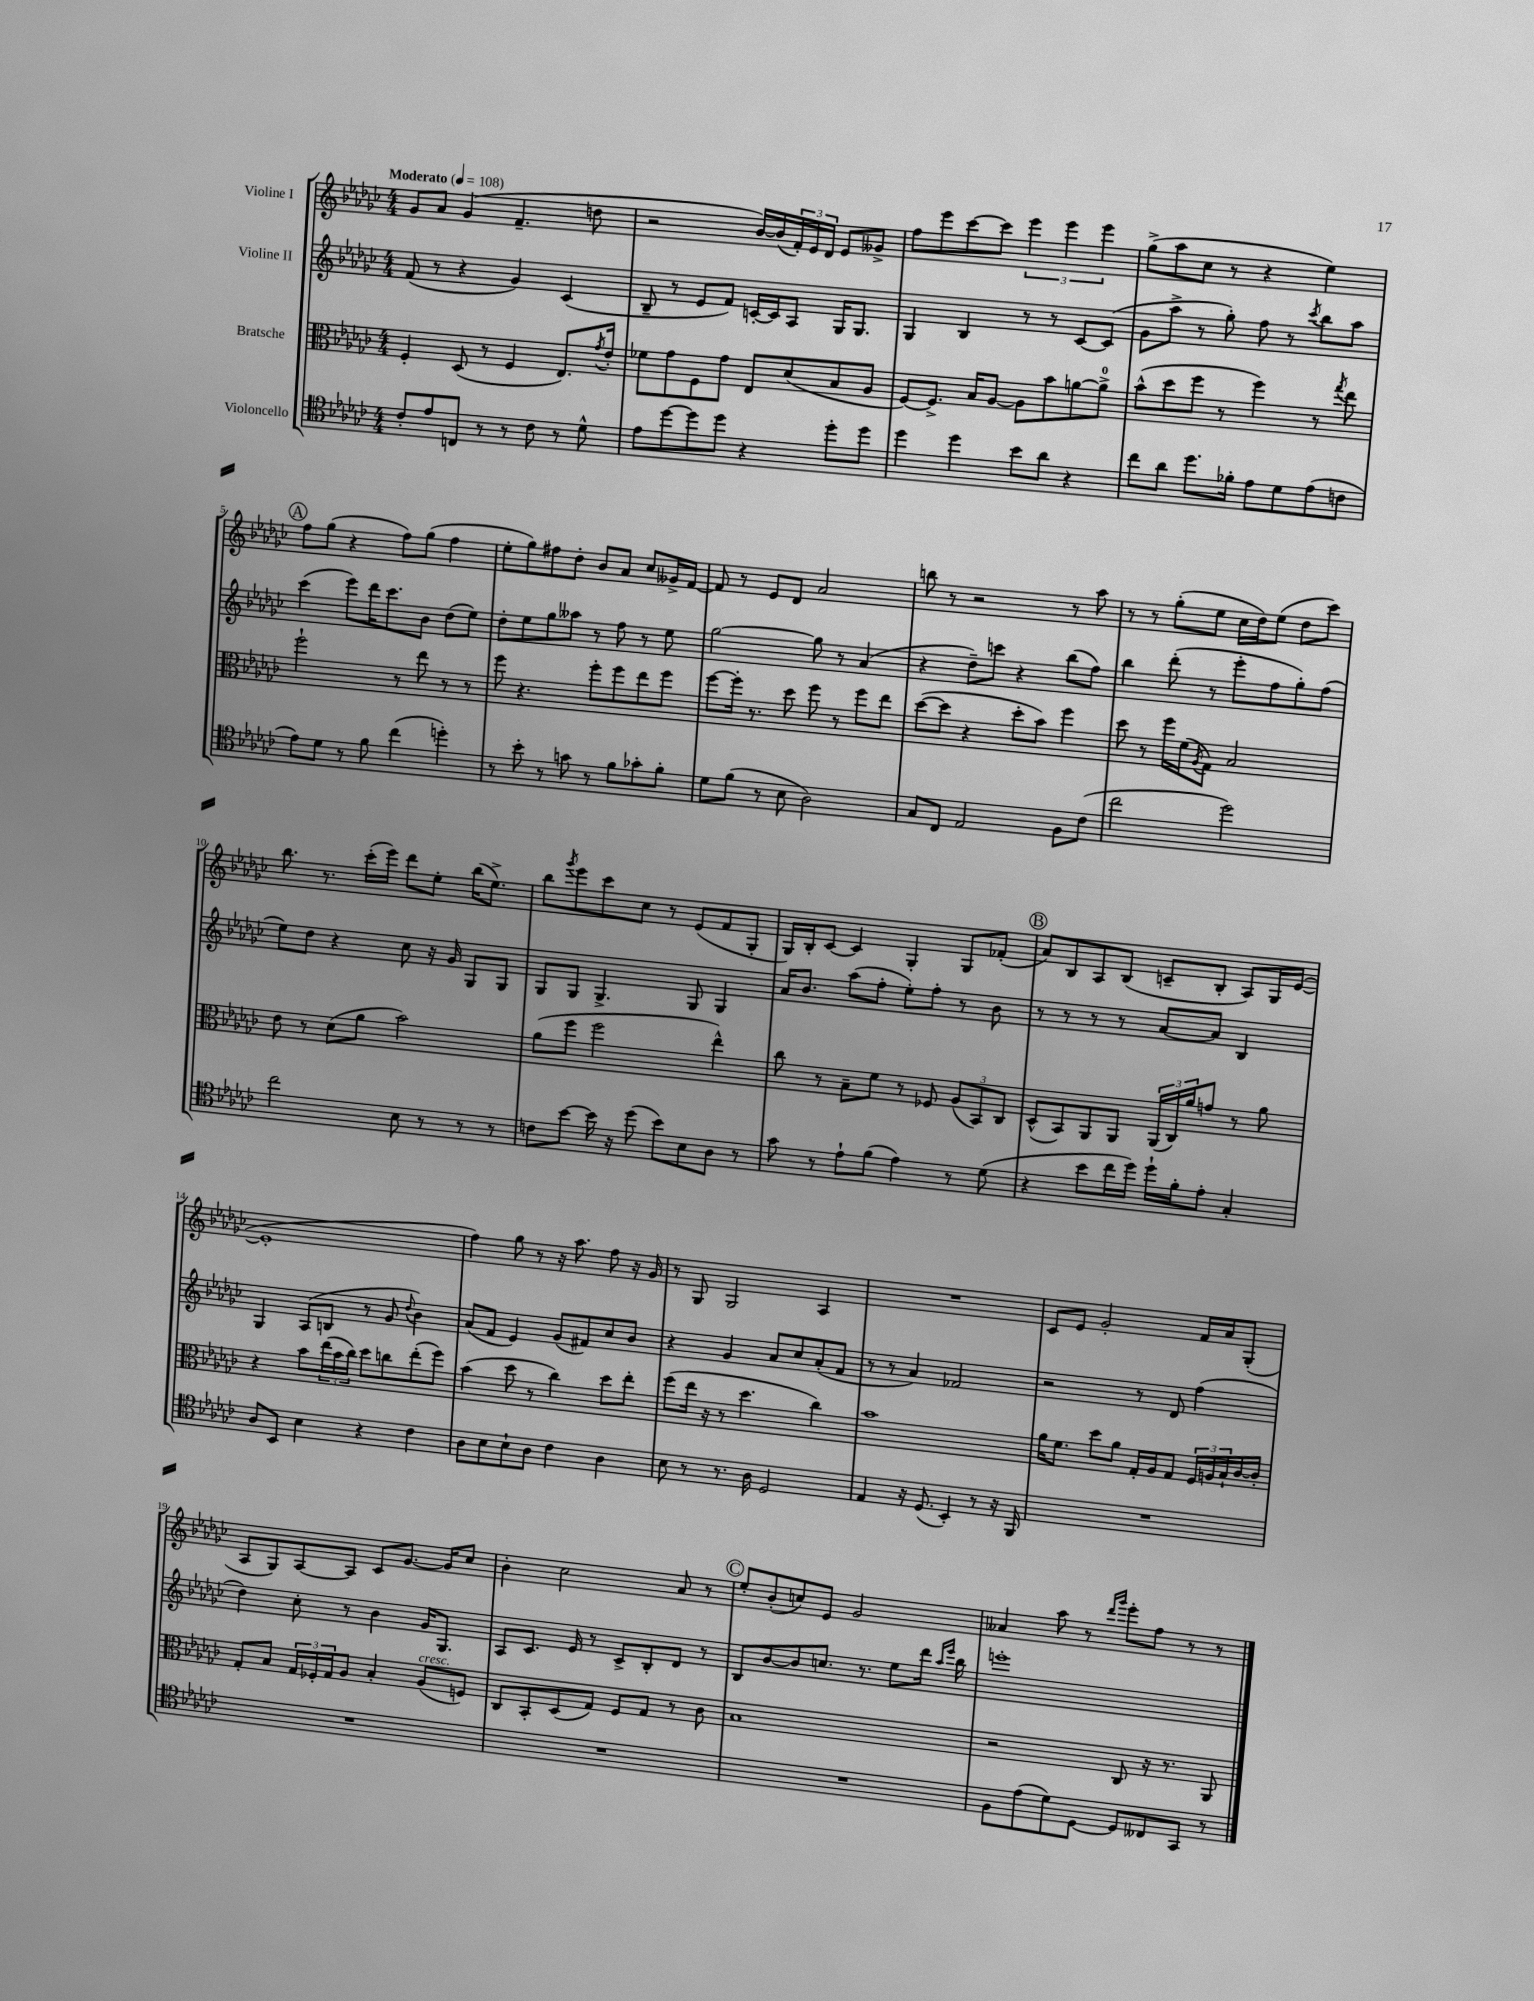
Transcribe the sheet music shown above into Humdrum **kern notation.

**kern	**kern	**kern	**kern
*staff4	*staff3	*staff2	*staff1
*clefC4	*clefC3	*clefG2	*clefG2
*k[b-e-a-d-g-c-]	*k[b-e-a-d-g-c-]	*k[b-e-a-d-g-c-]	*k[b-e-a-d-g-c-]
*M4/4	*M4/4	*M4/4	*M4/4
*MM108	*MM108	*MM108	*MM108
8c-'/L	4F'/	(8f/	8g-/L
8e-/	.	8r	8a-/J
8C/J	(8D-/	4r	(4g-/
8r	8r	.	.
8r	4F/	4g-/)	4.f~/
8c-\	.	.	.
8r	8.E-/L)	(4c-/	.
8d-^^\	.	.	8dd\
.	8qg-/	.	.
.	16e-'/Jk	.	.
=	=	=	=
8e-\L	8f-\L	8B-~/	2r
[8dd-\	8g-\	8r	.
8dd-\]	8F\	8e-/L	.
8dd-\J	8g-\J	8f/J)	.
4r	8E-/L	[16c'/LL	[16b-/LL)
.	.	16c/]J	(16b-/]
.	(8d-/	8A-/J	24f'/)
.	.	.	24e-/
.	.	.	24d-/JJ
8dd-'\L	8B-/	16G-/LK	8e-/L
.	.	8.G-/J	.
8dd-\J	8A-/J	.	8g--^/J
=	=	=	=
4dd-\	[8F/L)	4G-/	8ff\L
.	8.F^/]J	.	8eee-\
4dd-\	.	4B-/	[8ccc-\
.	16B-/LK	.	.
.	[8A-/J	.	8ccc-\]J
8b-\L	8A-\]L	8r	6eee-\
8a-\J	8b-\	8r	.
.	.	.	6eee-\
4r	[8a\	[8c-/L	.
.	.	.	6eee-\
.	8a^\]J	(8c-/]J	.
=	=	=	=
8cc-\L	(8b-^^\L	8g-\L	(8gg-^\L
8a-\J	8dd-\	8aa-^\J	8aa-\
8.dd-\L	8ff\J	8r	8cc-\J
.	8r	8gg-'\)	8r
16f-'\Jk	.	.	.
8e-\L	4ff\)	8ff\	4r
8d-\	.	8r	.
.	.	8qccc-/	.
(8e-\	8r	8bb-\L	4ee-\)
.	8qgg-/	.	.
8c\J	8ee-\	8aa-\J	.
=	=	=	=
8e-\L)	2ff`\	(4ccc-\	8ff\L
8d-\J	.	.	(8gg-\J
8r	.	8eee-\L)	4r
8f\	.	16ddd-\K	.
.	.	8.ccc-\	.
(4cc-\	8r	.	8ff\L)
.	8ee-\	8b-\J	(8gg-\J
4dd'\)	8r	(8dd-\L	4ff\
.	8r	8ee-\J)	.
=	=	=	=
8r	8ff\	8dd-'\L	8ee-'\L
8b-'\	4.r	8ee-\	8gg-\)
8r	.	8gg-\	8ff#\
8g\	.	8aa--\J	8dd-'\J
8r	8ff'\L	8r	8b-/L
8f\L	8ff\	8ff\	8a-/J
8g-'\	8ee-\	8r	8cc-/L
8f'\J	8ff\J	8ee-\	16g--^/L
.	.	.	[16f/JJ
=	=	=	=
8d-\L	[8ff\L	[2gg-\	8f/]
(8f\J	16ff'\]Jk	.	8r
.	8.r	.	.
8r	.	.	8e-/L
8B-\	8dd-\	.	8d-/J
2A-\)	8ff\	8gg-\]	2a-/
.	8r	8r	.
.	8ff\L	(4a-/	.
.	8ee-\J	.	.
=	=	=	=
8G-/L	([8dd-\L	4r	8bb\
8C-/J	8dd-\]J	.	8r
2E-/	4r	8dd-~\L)	2r
.	.	8ccc\J	.
.	8dd-'\L	4r	.
.	8b-\J)	.	.
8F\L	4ff\	(8bb-\L	8r
(8c-\J	.	8ff\J)	8aa-\
=	=	=	=
2cc-\	8dd-\	4bb-\	8r
.	8r	.	8r
.	16ff\LL	(8ddd-'\	(8gg-'\L
.	(16f\J	.	.
.	8qA-/	.	.
.	8G-\J)	8r	8ee-\J
2dd-\)	2B-/	8eee-'\L	16cc-\LL
.	.	.	16dd-\J)
.	.	8ff\	(8ee-\J
.	.	8gg-'\)	8dd-\L
.	.	(8ff\J	8ccc-\J)
=	=	=	=
2cc-\	8e-\	8ee-\L)	8.bb-\
.	8r	8dd-\J	.
.	.	.	8.r
.	(8d-\L	4r	.
.	8a-\J	.	(16ccc-'\LL
.	.	.	16eee-\JJ)
8B-\	2b-\)	8cc-\	8ddd-\L
8r	.	16r	8ee-'\J
.	.	16g-/	.
8r	.	8G-/L	(16bb-\LK
.	.	.	8.ee-^\J)
8r	.	8G-/J	.
=	=	=	=
8c\L	(8a-\L	8G-/L	8bb-\L
.	.	.	8qggg-/
[8b-\J	8ff\J	8G-/J	8eee-\
16b-\]	2ff\	4.G-^/	8ccc-\
16r	.	.	.
(8dd-\	.	.	8cc-\J
8b-\L)	.	.	8r
8B-\	.	8G-/	(8e-/L
8A-\J	4ee-^^\)	4G-/	8f/
8r	.	.	8G-'/J
=	=	=	=
8g-\	8cc-\	16a-/LK	16G-/LL)
.	.	8.b-/J	16B-'/J
8r	8r	.	[8c-/J
8e-`\L	8B-~\L	(8aa-\L	4c-/]
(8f\J	8f\J	8ff'\J	.
4e-\)	8r	8ee-'\L)	4G-'/
.	8F-/	8ff'\J	.
8r	(12A-/L	8r	8G-/L
.	12BB-/)	.	.
(8d-\	.	8b-\	(8f-'/J
.	12C-/J	.	.
=	=	=	=
4r	(8D-^^/L	8r	8a-/L)
.	8BB-/)	8r	8B-/
8b-\L	8AA-/	8r	8A-/
16cc-\L	8AA-/J	8r	(8B-/J
16dd-\JJ)	.	.	.
16dd-`\LL	(24AA-/LL	[8a-/L	8c~/L
.	24C-/)	.	.
16f'\J	.	.	.
.	24a-/J	.	.
8e-'\J	8g/J	8a-/]J	8B-'/J
4G-'/	8r	4B-/	8A-/L)
.	8a-\	.	16G-/L
.	.	.	([16e-/JJ
=	=	=	=
8A-/L	4r	4G-/	1e-']
8BB-/J	.	.	.
4B-\	8b-\L	(8A-/L	.
.	(24ee-\L	8B/J	.
.	24b-\	.	.
.	24cc-\JJ)	.	.
4r	8dd-\L	8r	.
.	8cc\	8g-/	.
.	.	8qqdd-/	.
4c-\	(8ee-'\	4b-\)	.
.	8ff\J)	.	.
=	=	=	=
8A-\L	(4b-\	(8a-/L	4ff\)
8B-\	.	8f/J	.
8B-`\	8dd-\	4e-/)	8gg-\
8A-\J	8r	.	8r
4c-\	4cc-\)	(8g-/L	16r
.	.	.	8.aa-\
.	.	8f#/)	.
4A-\	8dd-\L	8cc-/	8ff\
.	8ee-'\J	8b-/J	16r
.	.	.	16g-/
=	=	=	=
8B-\	(8ff\L	4r	8r
8r	16ee-\Jk	.	8G-/
.	16r	.	.
8.r	8r	4g-/	2G-/
.	4.dd-\	.	.
16A-\	.	.	.
2D-/	.	8a-/L	.
.	.	8cc-/	.
.	4cc-\)	(8a-'/	4A-/
.	.	8f/J	.
=	=	=	=
4E-/	1b-	8r	1r
.	.	8r	.
16r	.	4a-/)	.
(8.D-/	.	.	.
4BB-'/)	.	2f-/	.
8r	.	.	.
16r	.	.	.
16FF/	.	.	.
=	=	=	=
1r	16a-\LK	2r	8c-/L
.	8.f\J	.	.
.	.	.	8e-/J
.	8dd-\L	.	2g-'/
.	8a-\J	.	.
.	16G-'/LL	8r	.
.	16A-/J	.	.
.	8G-/J	8d-/	.
.	24F/LL	(4ff\	16f/LL
.	24A/	.	.
.	.	.	16a-/J
.	24B-`/	.	.
.	[16c-/	.	(8G-'/J
.	16c-'/]JJ	.	.
=	=	=	=
1r	8G-'/L	4dd-\)	8A-/L
.	8B-/J	.	8G-/)
.	24G-/LL	8cc-'\	[8A-/
.	24F-'/	.	.
.	24G-/J	.	.
.	8A-/J	8r	8A-/]J
.	4B-'/	4b-\	8c-/L
.	.	.	[8.g-/J
.	(8A-/L	16g-/LK	.
.	.	8.G-/J	16g-/]LK
.	8F/J)	.	8cc-/J
=	=	=	=
1r	8C-/L	8A-/L	4b-'\
.	8BB-'/	8.c-/J	.
.	(8D-/	.	2cc-\
.	.	16e-/	.
.	8G-/J)	8r	.
.	8F/L	8c-^/L	.
.	8G-/J	8B-'/	.
.	8r	8d-/J	8a-/
.	8c-\	8r	8r
=	=	=	=
1r	1B-	8B-/L	8ee-'/L
.	.	[8b-/	(8b-'/
.	.	8b-/]	8cc/)
.	.	8.cc/J	8e-/J
.	.	.	2g-/
.	.	8.r	.
.	.	8ee-\L	.
.	.	16ddd-\Jk	.
.	.	16qqaa-/LL	.
.	.	16qqeee-/JJ	.
.	.	16bb-\	.
=	=	=	=
8F\L	2r	1eee'	4a--/
(8e-\	.	.	.
8d-\)	.	.	8aa-\
[8D-\J	.	.	8r
.	.	.	16qqddd-/LL
.	.	.	16qqggg-/JJ
8D-/]L	8C-/	.	8eee-'\L
8C--/	16r	.	8ff\J
.	8.r	.	.
8GG-/J	.	.	8r
8r	8AA-/	.	8r
==	==	==	==
*-	*-	*-	*-
